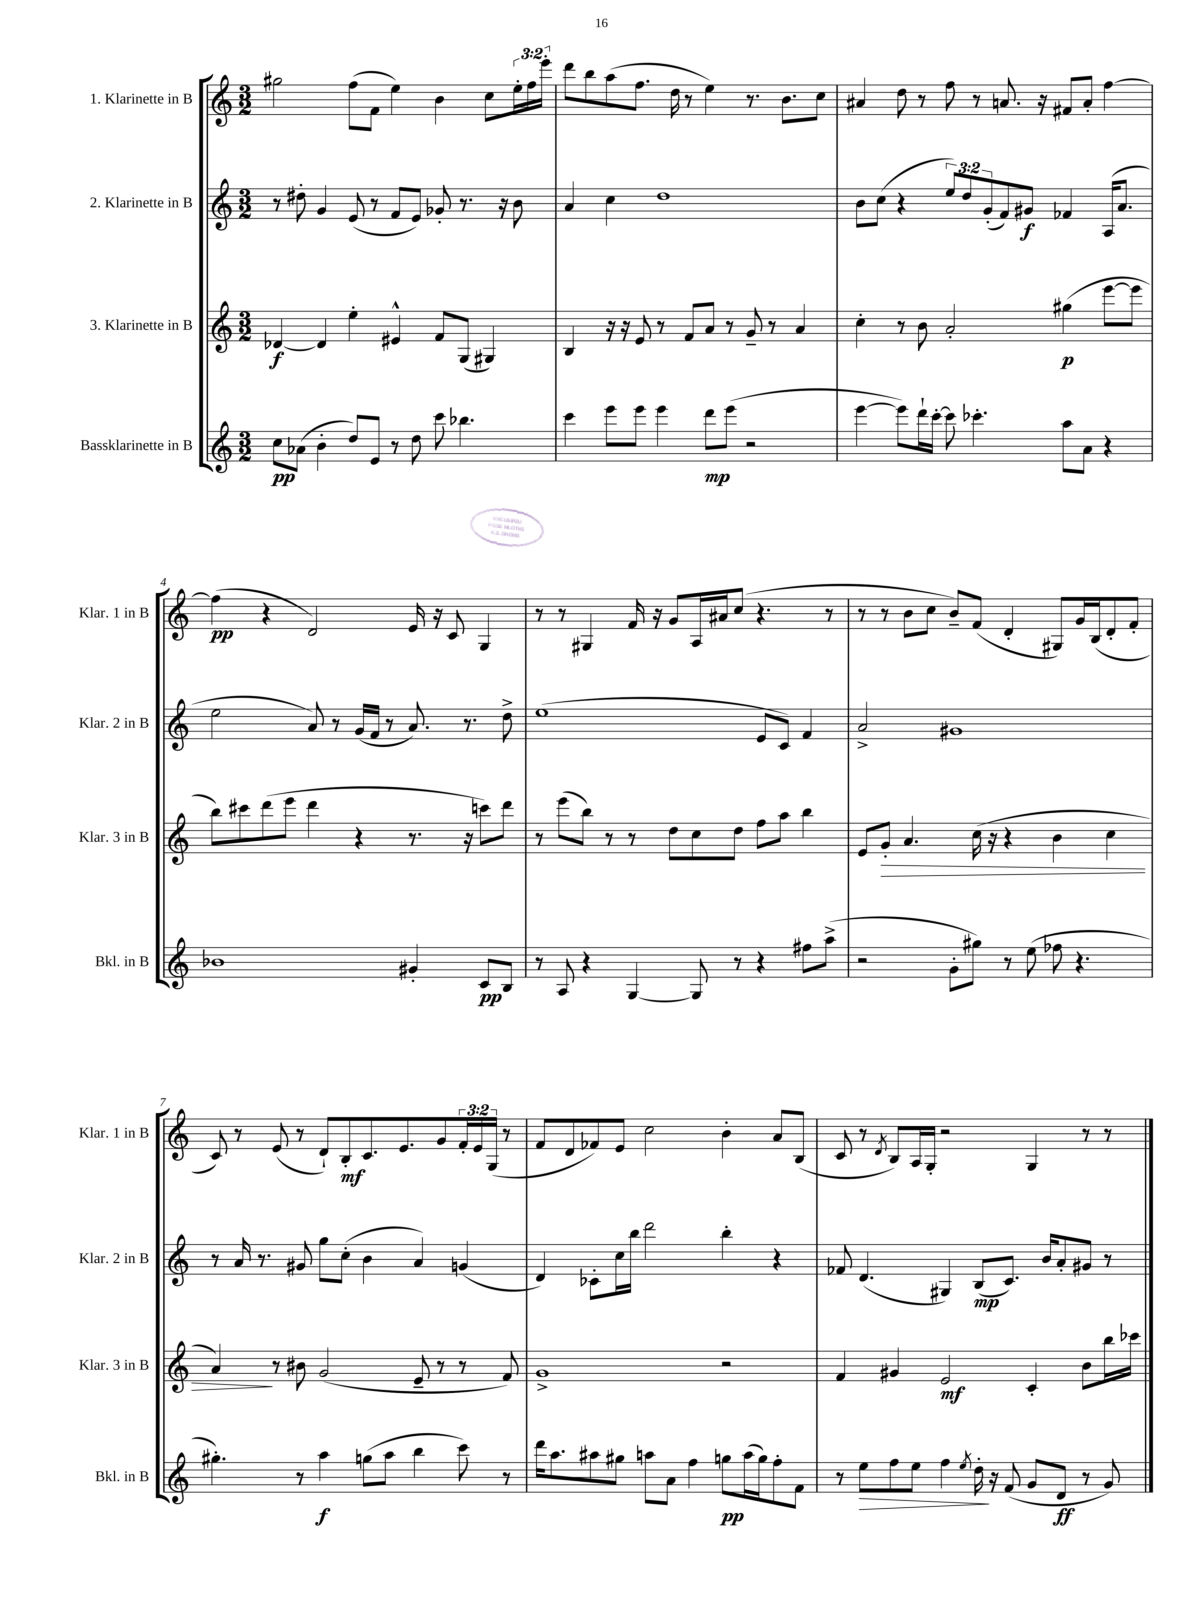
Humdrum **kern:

**kern	**kern	**kern	**kern
*staff4	*staff3	*staff2	*staff1
*clefG2	*clefG2	*clefG2	*clefG2
*k[]	*k[]	*k[]	*k[]
*M3/2	*M3/2	*M3/2	*M3/2
8cc	[4d-	8r	2gg#
(8a-	.	8dd#'	.
4b'	4d-]	4g	.
8dd)	4ee'	(8e	(8ff
8e	.	8r	8f
8r	4e#^^	8f	4ee)
8dd	.	8e)	.
8ccc	8f	8g-'	4b
4.bb-	(8G	8.r	.
.	4G#)	.	8cc
.	.	16r	.
.	.	8b	24ee'
.	.	.	24ff
.	.	.	24eee'
=	=	=	=
4ccc	4B	4a	8ddd
.	.	.	8bb
8eee	16r	4cc	(8aa
.	16r	.	.
8eee	8e	.	8.ff
4eee	8r	1dd	.
.	.	.	16dd
.	8f	.	8r
8ddd	8a	.	4ee)
(8eee	8r	.	.
2r	8g~	.	8.r
.	8r	.	.
.	.	.	8.b
.	4a	.	.
.	.	.	8cc
=	=	=	=
[4eee	4cc'	8b	4a#
.	.	(8cc	.
8eee])	8r	4r	8dd
16ddd`	8b	.	8r
[16ccc'	.	.	.
8ccc]	2a'	12ee)	8ff
.	.	12dd	.
4.ccc-'	.	.	8r
.	.	(12g'	.
.	.	8f)	8.a
.	.	8g#	.
.	.	.	16r
8aa	(4gg#	4f-	8f#
8a	.	.	8a'
4r	[8eee	(16A	[4ff
.	.	8.a	.
.	8eee]	.	.
=	=	=	=
1b-	8bb)	2ee	(4ff]
.	8ccc#	.	.
.	(8ddd	.	4r
.	8eee	.	.
.	4ddd	8a)	2d)
.	.	8r	.
.	4r	(16g	.
.	.	16f	.
.	.	8r	.
4g#'	8.r	8.a)	16e
.	.	.	16r
.	.	.	8c
.	16r	8.r	.
8c	8ccc)	.	4G
8B	8ddd	8dd^	.
=	=	=	=
8r	8r	(1ee	8r
8A	(8eee	.	8r
4r	8bb)	.	4G#
.	8r	.	.
[4G	8r	.	16f
.	.	.	16r
.	8dd	.	8g
8G]	8cc	.	16A
.	.	.	16a#
8r	8dd	.	(8cc
4r	8ff	8e	4.r
.	8aa	8c)	.
8ff#	4bb	4f	.
(8aa^	.	.	8r
=	=	=	=
2r	8e	2a^	8r
.	8g'	.	8r
.	4.a	.	8b
.	.	.	8cc
8g'	.	1g#	8b~)
8gg#)	(16cc	.	(8f
.	16r	.	.
8r	4r	.	4d'
(8ee	.	.	.
8ff-	4b	.	8G#)
4.r	.	.	16g
.	.	.	(16B
.	4cc	.	8d'
.	.	.	8f'
=	=	=	=
4.gg#')	4a)	8r	8c)
.	.	16a	8r
.	.	8.r	.
.	8r	.	(8e
8r	8b#	8g#	8r
4aa	(2g	8gg	8d`)
.	.	(8cc'	8B'
(8gg	.	4b	8.c
8aa	.	.	.
.	.	.	8.e
4bb	8e~	4a)	.
.	8r	.	8g
8ccc)	8r	(4g	24f'
.	.	.	24e
.	.	.	(24G
8r	8f)	.	8r
=	=	=	=
16ddd	1g^	4d)	8f
8.aa	.	.	.
.	.	.	8d
8aa#	.	8c-'	8f-)
8gg#	.	16cc	8e
.	.	16bb	.
8aa	.	2ddd	2cc
8a	.	.	.
4ff	.	.	.
8gg	2r	4bb'	4b'
(16aa	.	.	.
16gg)	.	.	.
8ff'	.	4r	8a
8f	.	.	(8B
=	=	=	=
8r	4f	8f-	8c
8ee	.	(4.d	8r
.	.	.	8qd
8ff	4g#	.	8B)
8ee	.	.	16A
.	.	.	16G'
4ff	2e	4G#)	2r
8qee	.	.	.
16dd'	.	(8B	.
16r	.	.	.
(8f	.	8.c)	.
8g	4c'	.	4G
.	.	16b	.
8d	.	8a'	.
8r	8b	8g#	8r
8g)	16bb	8r	8r
.	16ccc-	.	.
==	==	==	==
*-	*-	*-	*-
